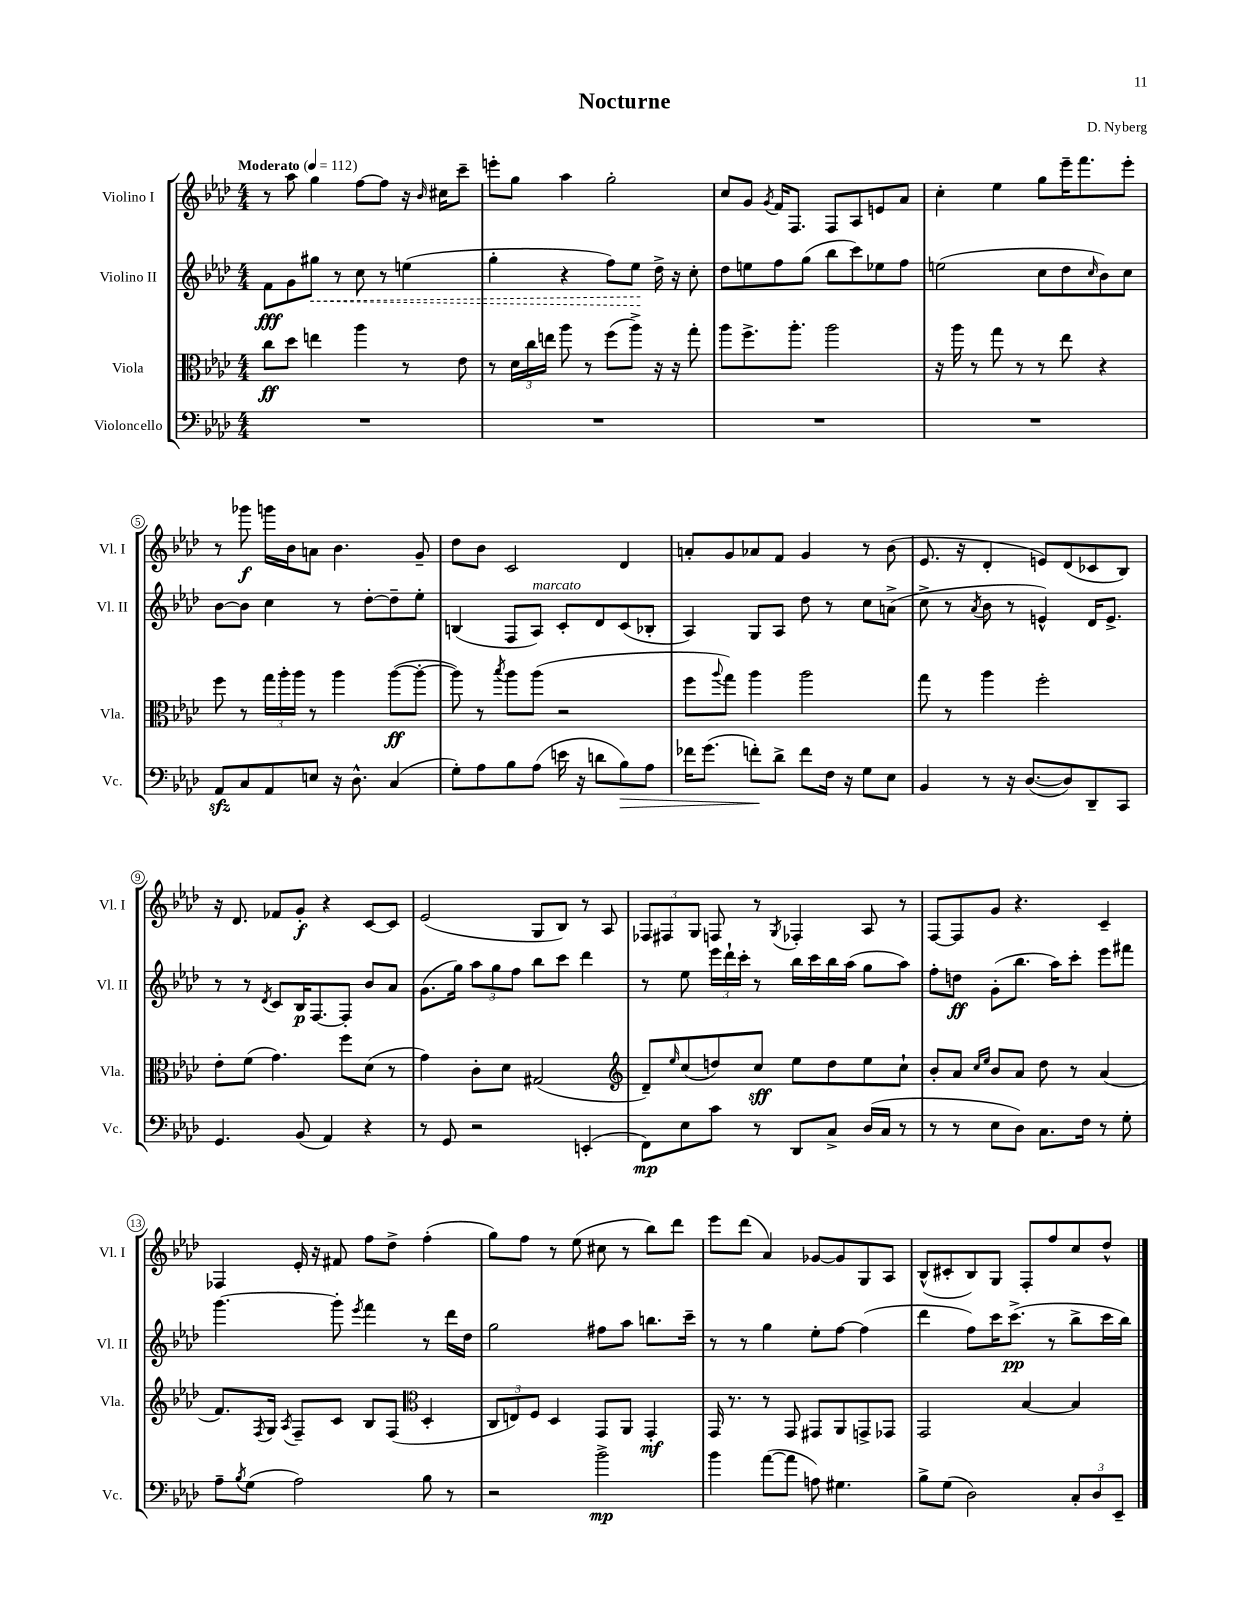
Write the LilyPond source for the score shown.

\header { title = "Nocturne" composer = "D. Nyberg" }
<<
\new StaffGroup <<
\new Staff = "s0" \with { instrumentName = "Violino I" shortInstrumentName = "Vl. I" } {
    \clef treble \key aes \major \numericTimeSignature \time 4/4 \tempo "Moderato" 4 = 112
    r8 aes''8 g''4 f''8~ f''8 r16 \grace { bes'16 } cis''16 c'''8-- |
    e'''8-. g''8 aes''4 g''2-. |
    c''8 g'8 \acciaccatura { g'8 } f'16 f8. f8 aes8 e'8 aes'8 |
    c''4-. ees''4 g''8 ees'''16-- f'''8. ees'''8-. |
    r8 ges'''8\f g'''16 bes'16 a'8 bes'4. g'8-- |
    des''8 bes'8 c'2 des'4 |
    a'8-. g'8 aes'8 f'8 g'4 r8 bes'8( |
    ees'8. r16 des'4-. e'8) des'8( ces'8 bes8) |
    r16 des'8. fes'8 g'8-.\f r4 c'8~ c'8 |
    ees'2( g8 bes8) r8 aes8 |
    \tuplet 3/2 { fes8 fis8 g8 } f8 r8 \acciaccatura { g8 } fes4-. aes8 r8 |
    f8~ f8 g'8 r4. c'4-- |
    fes4 ees'16-. r16 fis'8 f''8 des''8-> f''4-.( |
    g''8) f''8 r8 ees''8( cis''8 r8 bes''8) des'''8 |
    ees'''8 des'''8( aes'4) ges'8~ ges'8 g8 aes8 |
    bes8-^( cis'8-. bes8) g8 f8-. f''8 c''8 des''8-^ \bar "|." |
}
\new Staff = "s1" \with { instrumentName = "Violino II" shortInstrumentName = "Vl. II" } {
    \clef treble \key aes \major \numericTimeSignature \time 4/4
    f'8\fff g'8 \once \override Hairpin.style = #'dashed-line gis''8\< r8 c''8 r8 e''4( |
    g''4-. r4 f''8) ees''8\! des''16-> r16 c''8-. |
    des''8 e''8 f''8 g''8( bes''8 c'''8) ees''8 f''8 |
    e''2( c''8 des''8 \grace { c''16 } bes'8) c''8 |
    bes'8~ bes'8 c''4 r8 des''8~-. des''8-- ees''8-. |
    b4( f8 aes8^\markup { \italic "marcato" }) c'8-. des'8 c'8( bes8-. |
    aes4) g8 aes8 des''8 r8 c''8 a'8->( |
    c''8-> r8 \acciaccatura { aes'8 } bes'8 r8 e'4-^) des'16 e'8.-> |
    r8 r8 \acciaccatura { des'8 } c'8 bes16\p f8.~ f8-. bes'8 aes'8 |
    g'8.( g''16) \tuplet 3/2 { aes''8 g''8 f''8 } bes''8 c'''8 des'''4 |
    r8 ees''8 \tuplet 3/2 { ees'''16 des'''16-! c'''16-. } r8 bes''16 c'''16 bes''16 aes''16( g''8 aes''8) |
    f''8-. d''8\ff g'8-.( bes''8. aes''16) c'''8-. ees'''8 fis'''8 |
    g'''4.~ g'''8-. \acciaccatura { ees'''8 } f'''4 r8 des'''16 des''16 |
    g''2 fis''8 aes''8 b''8. c'''16-- |
    r8 r8 g''4 ees''8-. f''8~ f''4( |
    des'''4 f''8) c'''16 c'''8.->\pp( r8 bes''8-> c'''16 bes''16) \bar "|." |
}
\new Staff = "s2" \with { instrumentName = "Viola" shortInstrumentName = "Vla." } {
    \clef alto \key aes \major \numericTimeSignature \time 4/4
    c''8\ff des''8 e''4 aes''4 r8 ees'8 |
    r8 \tuplet 3/2 { des'16 c''16 e''16 } aes''8 r8 f''8( aes''8->) r16 r16 g''8-. |
    aes''8 f''8.-> aes''8.-. aes''2 |
    r16 aes''16 r8 g''8 r8 r8 ees''8 r4 |
    f''8 r8 \tuplet 3/2 { g''16 aes''16-. aes''16 } r8 aes''4 aes''8~\ff( aes''8~-. |
    aes''8) r8 \acciaccatura { bes''8 } aes''8 aes''8( r2 |
    f''8 \appoggiatura { aes''8 } g''8) aes''4 aes''2 |
    g''8 r8 aes''4 f''2-. |
    ees'8-. f'8( g'4.) f''8 des'8( r8 |
    g'4) c'8-. des'8 gis2( |
    \clef treble des'8--) \grace { ees''16 } c''8( d''8) c''8\sff ees''8 d''8 ees''8 c''8-! |
    bes'8-. aes'8 \grace { c''16 ees''16 } bes'8 aes'8 des''8 r8 aes'4( |
    f'8.) \acciaccatura { f8 } g16 \acciaccatura { aes8 } f8-- c'8 bes8 f8( \clef alto des4-. |
    \tuplet 3/2 { c8 e8) f8 } des4 g,8 aes,8 g,4-.\mf |
    g,16 r8. r8 g,8 gis,8 aes,8 g,8-> ges,8 |
    g,2 bes4~ bes4 \bar "|." |
}
\new Staff = "s3" \with { instrumentName = "Violoncello" shortInstrumentName = "Vc." } {
    \clef bass \key aes \major \numericTimeSignature \time 4/4
    R1 |
    R1 |
    R1 |
    R1 |
    aes,8\sfz c8 aes,8 e8 r16 des8.-^ c4( |
    g8-.) aes8 bes8 aes8( e'16 r16 d'8 bes8\>) aes8 |
    fes'16 g'8.( f'8-.\!) des'8-> f'8 f16 r16 g8 ees8 |
    bes,4 r8 r16 des8.~( des8) des,8-- c,8 |
    g,4. bes,8( aes,4) r4 |
    r8 g,8 r2 e,4-.( |
    f,8\mp) ees8 c'8 r8 des,8 c8-> des16( c16 r8 |
    r8 r8 ees8 des8) c8. f16 r8 g8-. |
    aes8-- \acciaccatura { bes8 } g8( aes2) bes8 r8 |
    r2 bes'2->\mp |
    bes'4 aes'8~( aes'8 a8) gis4. |
    bes8-> g8( des2) \tuplet 3/2 { c8-. des8 ees,8-- } \bar "|." |
}
>>
>>
\layout { \context { \Score \override BarNumber.stencil = #(make-stencil-circler 0.1 0.3 ly:text-interface::print) } }
